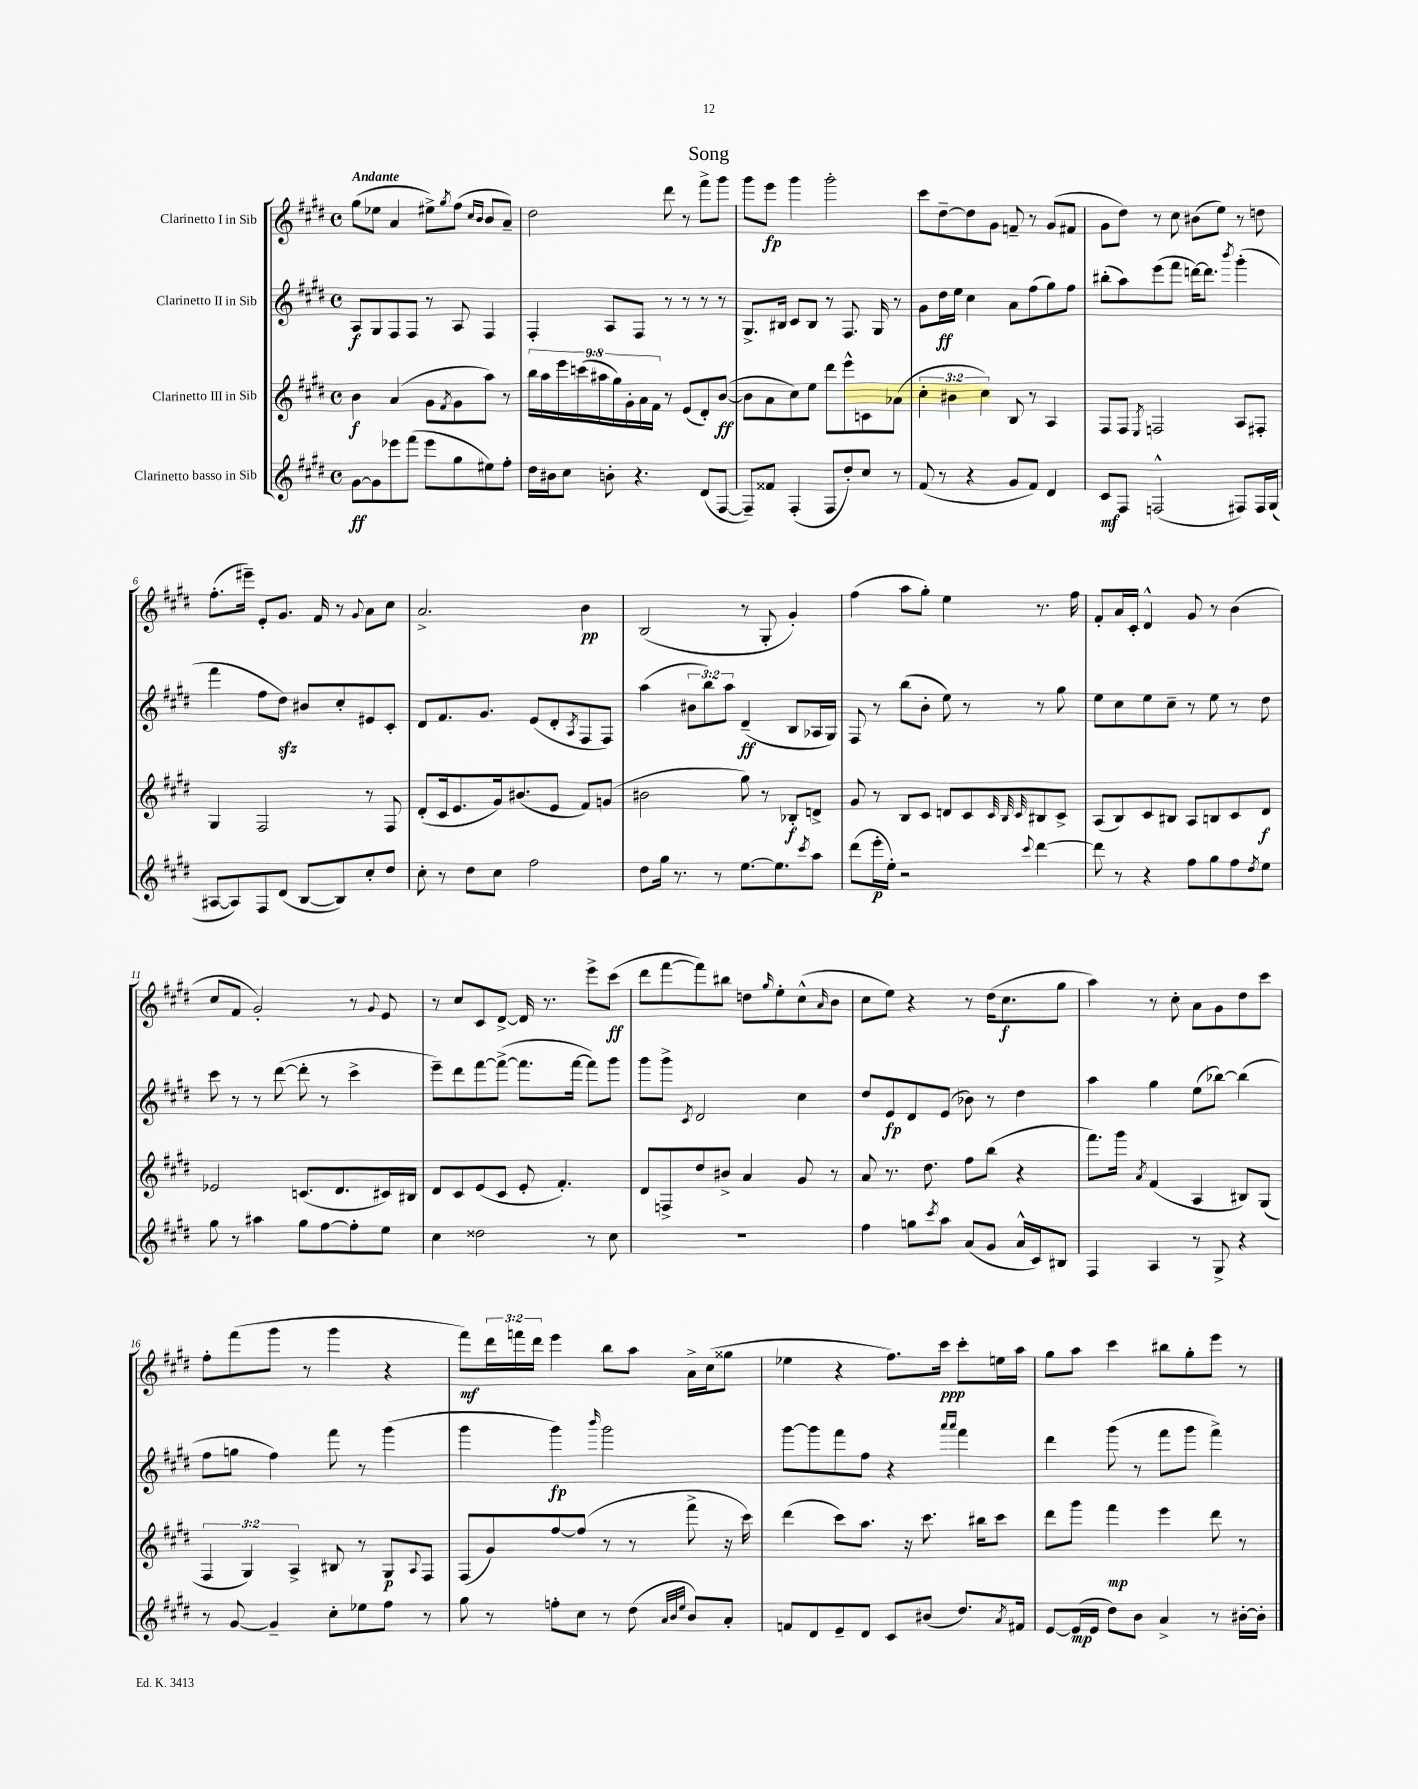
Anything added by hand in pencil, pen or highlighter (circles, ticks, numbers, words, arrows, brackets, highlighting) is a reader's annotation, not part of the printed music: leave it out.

**kern	**kern	**kern	**kern
*staff4	*staff3	*staff2	*staff1
*clefG2	*clefG2	*clefG2	*clefG2
*k[f#c#g#d#]	*k[f#c#g#d#]	*k[f#c#g#d#]	*k[f#c#g#d#]
*M4/4	*M4/4	*M4/4	*M4/4
*met(c)	*met(c)	*met(c)	*met(c)
[8g#	4b	8A	(8gg#
8g#]	.	8G#	8ee-
8eee-	(4a	8F#	4a
(8fff#	.	8F#	.
8eee-	8g#	8r	8ee#^)
.	8qf#	.	8qgg#
8gg#	8g#	8A	(8ff#
.	.	.	16qqcc#
.	.	.	16qqb
8ee#)	8aa)	4F#	8b
8ff#'	8r	.	8a~)
=	=	=	=
16dd#	18bb	4F#'	2dd#
.	18aa	.	.
16b#	.	.	.
.	18eee	.	.
8cc#	.	.	.
.	(18ccc	.	.
.	18aa#	.	.
8b'	.	8A	.
.	18gg#)	.	.
.	18g#'	.	.
4.r	.	8F#	.
.	18a	.	.
.	18f#	.	.
.	8r	8r	8ddd#
.	(8e	8r	8r
(8d#	8d#')	8r	8fff#^
[8F#	([8b	8r	8ggg#
=	=	=	=
8F#~])	8b]	8.G#^	8ggg#
8f##	8a	.	8eee
.	.	16B#	.
(4F#'	8cc#)	8c#	4ggg#
.	8ee	8B#	.
8F#	8ddd#	8r	2ggg#'
8dd#')	8eee^^	8.F#	.
8cc#	8c	.	.
.	.	16G#	.
8r	(8a-	8r	.
=	=	=	=
(8f#	6cc#'	8g#	8ccc#
8r	.	16dd#	[8dd#~
.	6b#	.	.
.	.	16ee	.
4r	.	4cc#	8dd#]
.	6cc#)	.	.
.	.	.	8g#
8g#	8B	8a	8f~
8f#)	8r	(8ff#	8r
4d#	4A	8gg#)	(8g#
.	.	8ff#	8f#
=	=	=	=
8c#	8F#	(8bb#'	8g#
8F#	8F#	8aa)	8dd#)
.	8qE	.	.
(2F^^	2F	(8eee	8r
.	.	8fff#	8cc#
.	.	[16ddd)	(8b#
.	.	8.ddd]	.
.	.	.	8ee)
.	.	8qbbb	.
8F#)	8A	(4ggg#'	8r
16F#	8F#'	.	8dd
(16G#	.	.	.
=	=	=	=
[8A#	4G#	4fff#	(8.ff#'
8A#])	.	.	.
.	.	.	16eee#~)
8F#	2F#	8ff#	8e'
(8d#	.	8dd#)	8.g#
[8B	.	8b#	.
.	.	.	16f#
8B])	.	8cc#'	8r
.	.	.	8qqg#
8cc#'	8r	8e#	8a
8dd#	8F#	8c#'	8cc#
=	=	=	=
8cc#'	(8d#'	8d#	2.a^
8r	16c#	8.f#	.
.	8.e	.	.
8dd#	.	.	.
.	.	8.g#	.
8cc#	16g#)	.	.
.	(8.b#	.	.
2ff#	.	(8e	.
.	8e	8d#'	.
.	.	8qA	.
.	8f#)	8F#	4b
.	(8g	8F#)	.
=	=	=	=
8dd#	2b#	(4aa	(2B
16gg#	.	.	.
8.r	.	.	.
.	.	12b#	.
.	.	12bb)	.
8r	.	.	.
.	.	12aa	.
[8.ee	8gg#)	(4d#~	8r
.	8r	.	8G#'
8.ee]	.	.	.
.	8B-'	8B	4g#')
8qccc#	.	.	.
8aa	8d^	16A-	.
.	.	16G#)	.
=	=	=	=
(8ddd#	8g#	8F#	(4ff#
16eee'	8r	8r	.
16ee')	.	.	.
2r	8B	(8bb	8aa
.	8c#	8b'	8gg#')
.	8d	8ee)	4ee
.	8c#	8r	.
.	32qqc#	.	.
.	32qqB	.	.
8qqccc#	32qqc#	.	.
[4ddd#	8B#	8r	8.r
.	8c#^	8gg#	.
.	.	.	16ff#
=	=	=	=
8ddd#]	(8A	8ee	8f#'
8r	8B)	8cc#	16a
.	.	.	16c#'
4r	8c#	8ee	4d#^^
.	8B#	8cc#~	.
8ff#	8A	8r	8g#
8gg#	8B	8ee	8r
8ff#	8c#	8r	(4b
8qdd#	.	.	.
8ee	8d#	8dd#	.
=	=	=	=
8gg#	2e-	8ccc#	8cc#
8r	.	8r	8f#
4aa#	.	8r	2g#')
.	.	([8ddd#	.
8gg#	(8.c	8ddd#']	.
[8ff#	.	8r	.
.	8.d#	.	.
8ff#']	.	4ccc#^	8r
.	.	.	8qqg#
8ee	16c#)	.	8e
.	16B#	.	.
=	=	=	=
4cc#	8d#	8eee~)	8r
.	8c#	8ddd#	8cc#
2dd##	(8e	[8fff#	8c#
.	8c#	(8fff#^_	[8d#^
.	8e'	8.fff#]	16d#]
.	.	.	8.r
.	4.f#')	.	.
.	.	[16fff#	.
8r	.	8fff#])	8eee^
8cc#	.	8ggg#	(8ccc#
=	=	=	=
1r	8d#	8ggg#	8ddd#
.	8F^	8ggg#^	[8fff#
.	.	8qc#	.
.	8dd#	2d#	8fff#])
.	8b#^	.	8bb#
.	4a	.	8dd
.	.	.	16qqgg#
.	.	.	8ee'
.	8g#	4cc#	(8cc#^^
.	.	.	16qqa
.	8r	.	8b
=	=	=	=
4ff#	8a	8dd#	8cc#
.	8.r	8e	8ee)
8gg	.	8d#	4r
.	8.dd#	.	.
8qccc#	.	.	.
8aa	.	(8e	.
(8a	8ff#	8b-)	8r
8g#	(8bb	8r	(16dd#
.	.	.	8.cc#
16a^^	4r	4dd#	.
16c#)	.	.	.
8B#	.	.	8gg#
=	=	=	=
4F#	8.fff#)	4aa	4aa)
.	16ggg#	.	.
.	8qa	.	.
4A	(4f#	4gg#	8r
.	.	.	8cc#'
8r	4A	(8ee	8a
8G#^	.	[8bb-)	8g#
4r	8B#)	(4bb-]	8dd#
.	(8G#	.	8ccc#
=	=	=	=
8r	6F#	8ff#	8ff#'
[8g#	.	8gg	(8fff#
.	6G#)	.	.
4g#~]	.	4ff#)	8ggg#
.	6A^	.	.
.	.	.	8r
8cc#'	8B#	8fff#	4ggg#
8ee-	8r	8r	.
8ff#	8G#	(4ggg#	4r
.	8qqA	.	.
8r	8F#	.	.
=	=	=	=
8gg#	(8F#	4ggg#	8fff#)
8r	8g#)	.	24ddd#
.	.	.	24fff
.	.	.	24ddd#
8ff'	[8ff#	4ggg#)	4eee
8cc#	(8ff#]	.	.
.	.	16qqbbb	.
8r	8r	2ggg#	8bb
(8dd#	8r	.	8aa
32qqa	.	.	.
32qqb	.	.	.
32qqee	.	.	.
8b)	8fff#^	.	16a^
.	.	.	(16cc#
8a'	16r	.	8gg##
.	16ccc#)	.	.
=	=	=	=
8f	(4ddd#	[8ggg#	4ee-
8d#	.	8ggg#]	.
8e~	8ccc#)	8fff#	4r
8d#	8.aa	8ff#	.
8c#	.	4r	8.ff#)
.	16r	.	.
(8b#	8.ccc#	.	.
.	.	.	16ccc#
.	.	16qqaaa	.
.	.	16qqaaa	.
8.dd#)	.	4fff#	8ccc#'
.	16bb#	.	.
.	8ccc#	.	16ee
8qa	.	.	.
16f#	.	.	16aa
=	=	=	=
[8e	8ddd#	4ddd#	8gg#
(16e]	8ggg#	.	8aa
16e	.	.	.
8dd#)	4fff#	(8ggg#	4ccc#
8b	.	8r	.
4a^	4eee	8fff#	8bb#
.	.	8ggg#	8gg#'
8r	8ddd#	4fff#^)	8eee
[16b#'	8r	.	8r
16b#']	.	.	.
==	==	==	==
*-	*-	*-	*-
